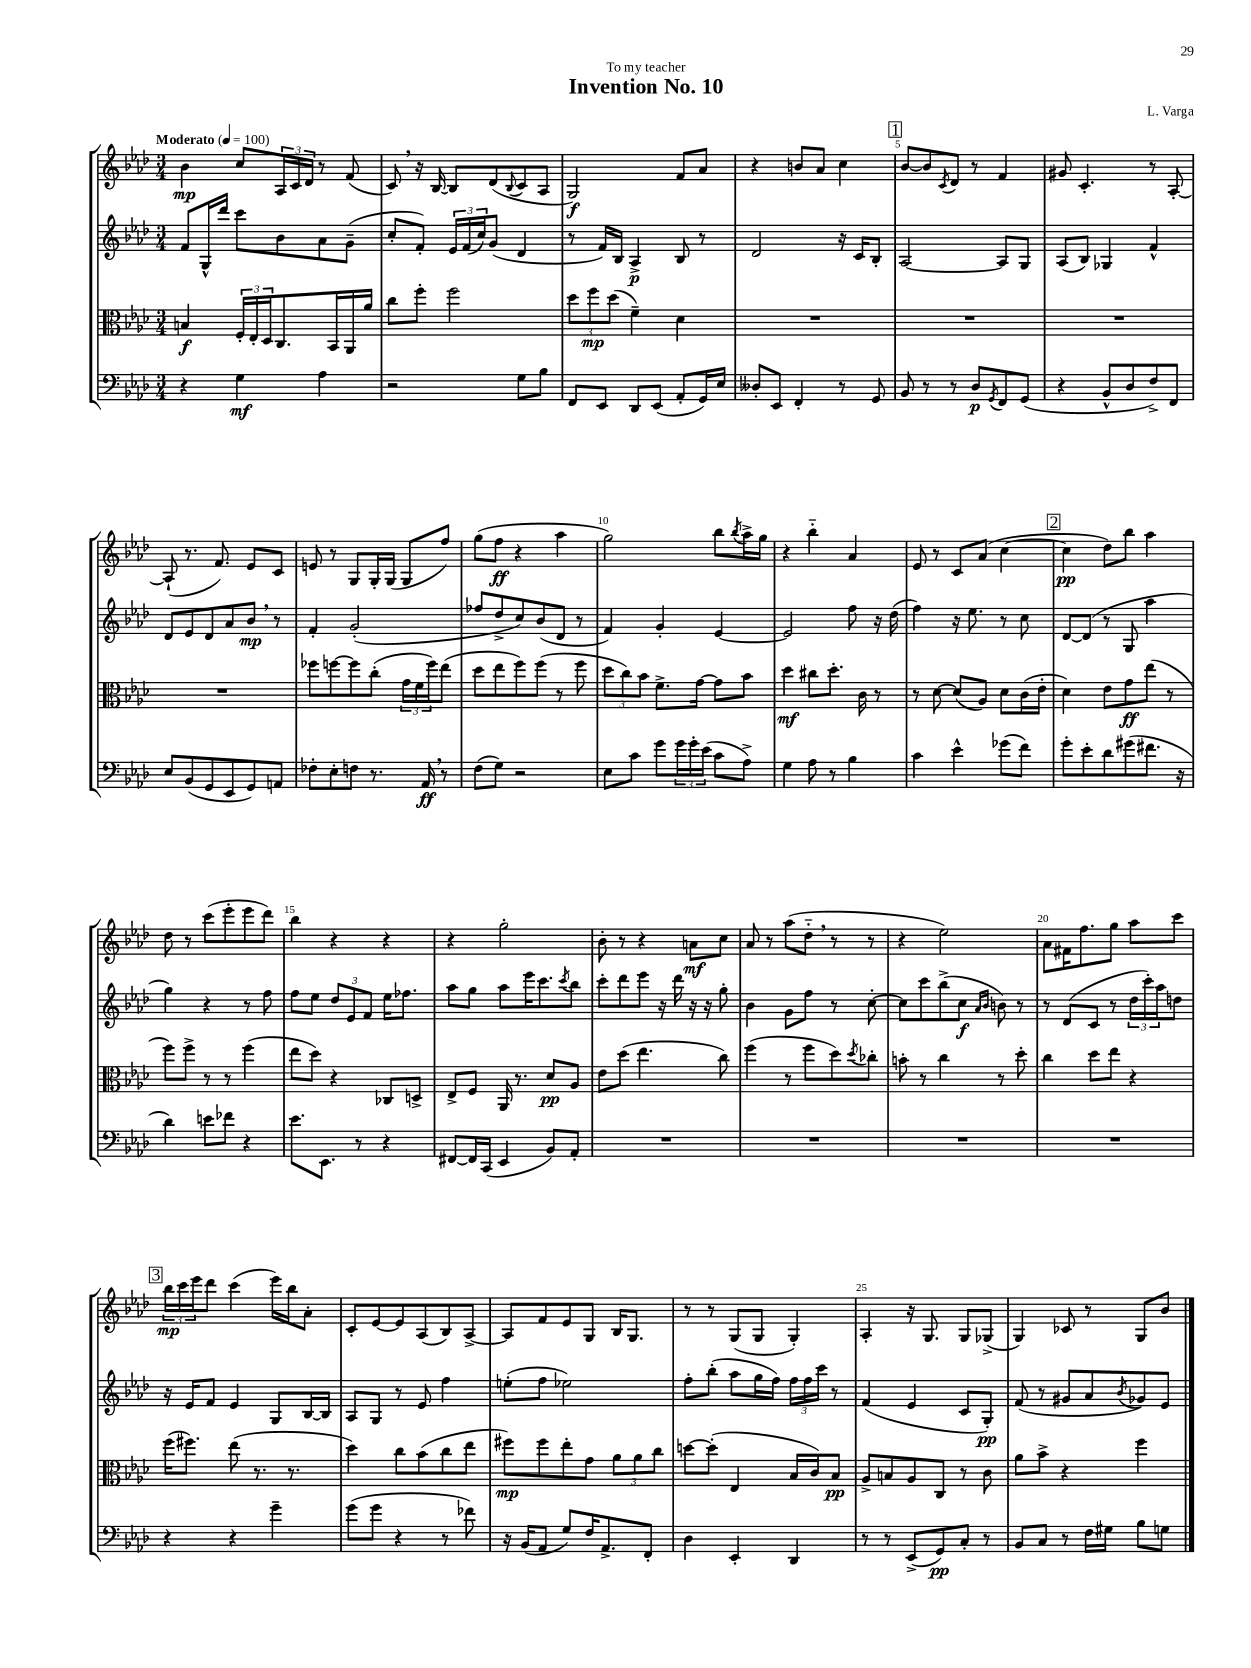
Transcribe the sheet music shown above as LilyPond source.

\header { title = "Invention No. 10" composer = "L. Varga" dedication = "To my teacher" }
<<
\new StaffGroup <<
\new Staff = "s0" {
    \clef treble \key aes \major \numericTimeSignature \time 3/4 \tempo "Moderato" 4 = 100
    bes'4\mp c''8 \tuplet 3/2 { aes16 c'16 des'16 } r8 f'8( |
    c'8) \breathe r16 bes16~ bes8 des'8( \appoggiatura { bes8 } c'8 aes8 |
    g2\f) f'8 aes'8 |
    r4 b'8 aes'8 c''4 |
    \mark \markup { \box "1" } bes'8~ bes'8 \acciaccatura { c'8 } des'8 r8 f'4 |
    gis'8 c'4.-. r8 aes8~-. |
    aes8-!( r8. f'8.) ees'8 c'8 |
    e'8 r8 g8 g16-. g16( g8 f''8) |
    g''8( f''8\ff r4 aes''4 |
    g''2) bes''8 \acciaccatura { bes''8 } aes''16-> g''16 |
    r4 bes''4-_ aes'4 |
    ees'8 r8 c'8 aes'8( c''4~ |
    \mark \markup { \box "2" } c''4\pp des''8) bes''8 aes''4 |
    des''8 r8 c'''8( ees'''8-. ees'''8 des'''8) |
    bes''4 r4 r4 |
    r4 g''2-. |
    bes'8-. r8 r4 a'8\mf c''8 |
    aes'8 r8 aes''8( des''8-_ \breathe r8 r8 |
    r4 ees''2) |
    aes'8 fis'16 f''8. g''8 aes''8 c'''8 |
    \mark \markup { \box "3" } \tuplet 3/2 { bes''16\mp c'''16 ees'''16 } des'''8 c'''4( ees'''16) bes''16 aes'8-. |
    c'8-. ees'8~ ees'8 aes8( bes8) aes8~-> |
    aes8 f'8 ees'8 g8 bes16 g8. |
    r8 r8 g8( g8 g4-.) |
    aes4-. r16 g8. g8 ges8->( |
    g4) ces'8 r8 g8 bes'8 \bar "|." |
}
\new Staff = "s1" {
    \clef treble \key aes \major \numericTimeSignature \time 3/4
    f'8 g16-^ des'''16 c'''8 bes'8 aes'8 g'8--( |
    c''8-. f'8-.) \tuplet 3/2 { ees'16 f'16( c''16) } g'8( des'4 |
    r8 f'16) bes16 aes4->\p bes8 r8 |
    des'2 r16 c'16 bes8-. |
    \mark \markup { \box "1" } aes2~ aes8 g8 |
    aes8( bes8) ges4 f'4-^ |
    des'8 ees'8 des'8 aes'8 bes'8\mp \breathe r8 |
    f'4-. g'2-.( |
    fes''8 des''8-> c''8) bes'8( des'8 r8 |
    f'4) g'4-. ees'4~ |
    ees'2 f''8 r16 des''16( |
    f''4) r16 ees''8. r8 c''8 |
    \mark \markup { \box "2" } des'8~ des'8( r8 g8 aes''4 |
    g''4) r4 r8 f''8 |
    f''8 ees''8 \tuplet 3/2 { des''8 ees'8 f'8 } ees''16 fes''8. |
    aes''8 g''8 aes''8 ees'''16 c'''8. \acciaccatura { c'''8 } bes''8 |
    c'''8-. des'''8 ees'''8 r16 des'''16 r16 r16 g''8-. |
    bes'4 g'8 f''8 r8 c''8~-. |
    c''8 c'''8 bes''8->( c''8\f \grace { aes'16 bes'16 } b'8) r8 |
    r8 des'8( c'8 r8 \tuplet 3/2 { des''16 c'''16-.) aes''16 } d''8 |
    \mark \markup { \box "3" } r16 ees'16 f'8 ees'4 g8 bes16~ bes16 |
    aes8 g8 r8 ees'8 f''4 |
    e''8-.( f''8 ees''2) |
    f''8-. bes''8-.( aes''8 g''16 f''16) \tuplet 3/2 { f''16 f''16 c'''16 } r8 |
    f'4( ees'4 c'8 g8-.\pp) |
    f'8( r8 gis'8 aes'8 \acciaccatura { bes'8 } ges'8) ees'8 \bar "|." |
}
\new Staff = "s2" {
    \clef alto \key aes \major \numericTimeSignature \time 3/4
    b4\f \tuplet 3/2 { f16-. ees16-. des16 } c8. bes,16 aes,16 aes'16 |
    c''8 f''8-. f''2 |
    \tuplet 3/2 { des''8 f''8\mp des''8( } f'4--) des'4 |
    R2. |
    \mark \markup { \box "1" } R2. |
    R2. |
    R2. |
    fes''8 f''8~ f''8 c''8-.( \tuplet 3/2 { g'16 f'16 f''16) } ees''8( |
    des''8 ees''8 f''8) f''8( r8 f''8 |
    \tuplet 3/2 { des''8 c''8) bes'8 } f'8.-> g'16~ g'8 bes'8 |
    des''4\mf cis''8 des''8.-. c'16 r8 |
    r8 des'8~ des'8( aes8) des'8 c'16( ees'16-. |
    \mark \markup { \box "2" } des'4) ees'8 g'8\ff ees''8( r8 |
    f''8) f''8-> r8 r8 f''4( |
    ees''8 des''8) r4 ces8 d8-> |
    ees8-> f8 aes,16 r8. des'8\pp aes8 |
    ees'8 des''8( ees''4. c''8) |
    f''4( r8 f''8 des''8) \acciaccatura { des''8 } ces''8-. |
    b'8-. r8 c''4 r8 des''8-. |
    c''4 des''8 ees''8 r4 |
    \mark \markup { \box "3" } f''16( fis''8.) ees''8( r8. r8. |
    des''4) c''8 bes'8( c''8 ees''8 |
    fis''8\mp) fis''8 ees''8-. g'8 \tuplet 3/2 { aes'8 aes'8 c''8 } |
    d''8~ d''8-.( ees4 bes16 c'16) bes8\pp |
    aes8-> b8 aes8 c8 r8 c'8 |
    aes'8 bes'8-> r4 f''4 \bar "|." |
}
\new Staff = "s3" {
    \clef bass \key aes \major \numericTimeSignature \time 3/4
    r4 g4\mf aes4 |
    r2 g8 bes8 |
    f,8 ees,8 des,8 ees,8( aes,8-. g,16) ees16 |
    deses8-. ees,8 f,4-. r8 g,8 |
    \mark \markup { \box "1" } bes,8 r8 r8 des8\p \acciaccatura { g,8 } f,8 g,8( |
    r4 bes,8-^ des8 f8->) f,8 |
    ees8 bes,8( g,8 ees,8 g,8) a,8 |
    fes8-. ees8-. f8 r8. aes,16\ff \breathe r8 |
    f8( g8) r2 |
    ees8 c'8 g'8 \tuplet 3/2 { g'16 g'16-. ees'16( } c'8 aes8->) |
    g4 aes8 r8 bes4 |
    c'4 ees'4-^ ges'8( f'8) |
    \mark \markup { \box "2" } g'8-. ees'8-. des'8 gis'8( fis'8. r16 |
    des'4) e'8 fes'8 r4 |
    ees'8. ees,8. r8 r4 |
    fis,8~ fis,16 c,16( ees,4 bes,8) aes,8-. |
    R2. |
    R2. |
    R2. |
    R2. |
    \mark \markup { \box "3" } r4 r4 g'4-- |
    g'8( g'8 r4 r8 fes'8) |
    r16 bes,16( aes,8 g8) f16 aes,8.-> f,8-. |
    des4 ees,4-. des,4 |
    r8 r8 ees,8->( g,8\pp) c8-. r8 |
    bes,8 c8 r8 f16 gis16 bes8 g8 \bar "|." |
}
>>
>>
\layout { \context { \Score \override BarNumber.break-visibility = ##(#f #t #t) barNumberVisibility = #(every-nth-bar-number-visible 5) } }
